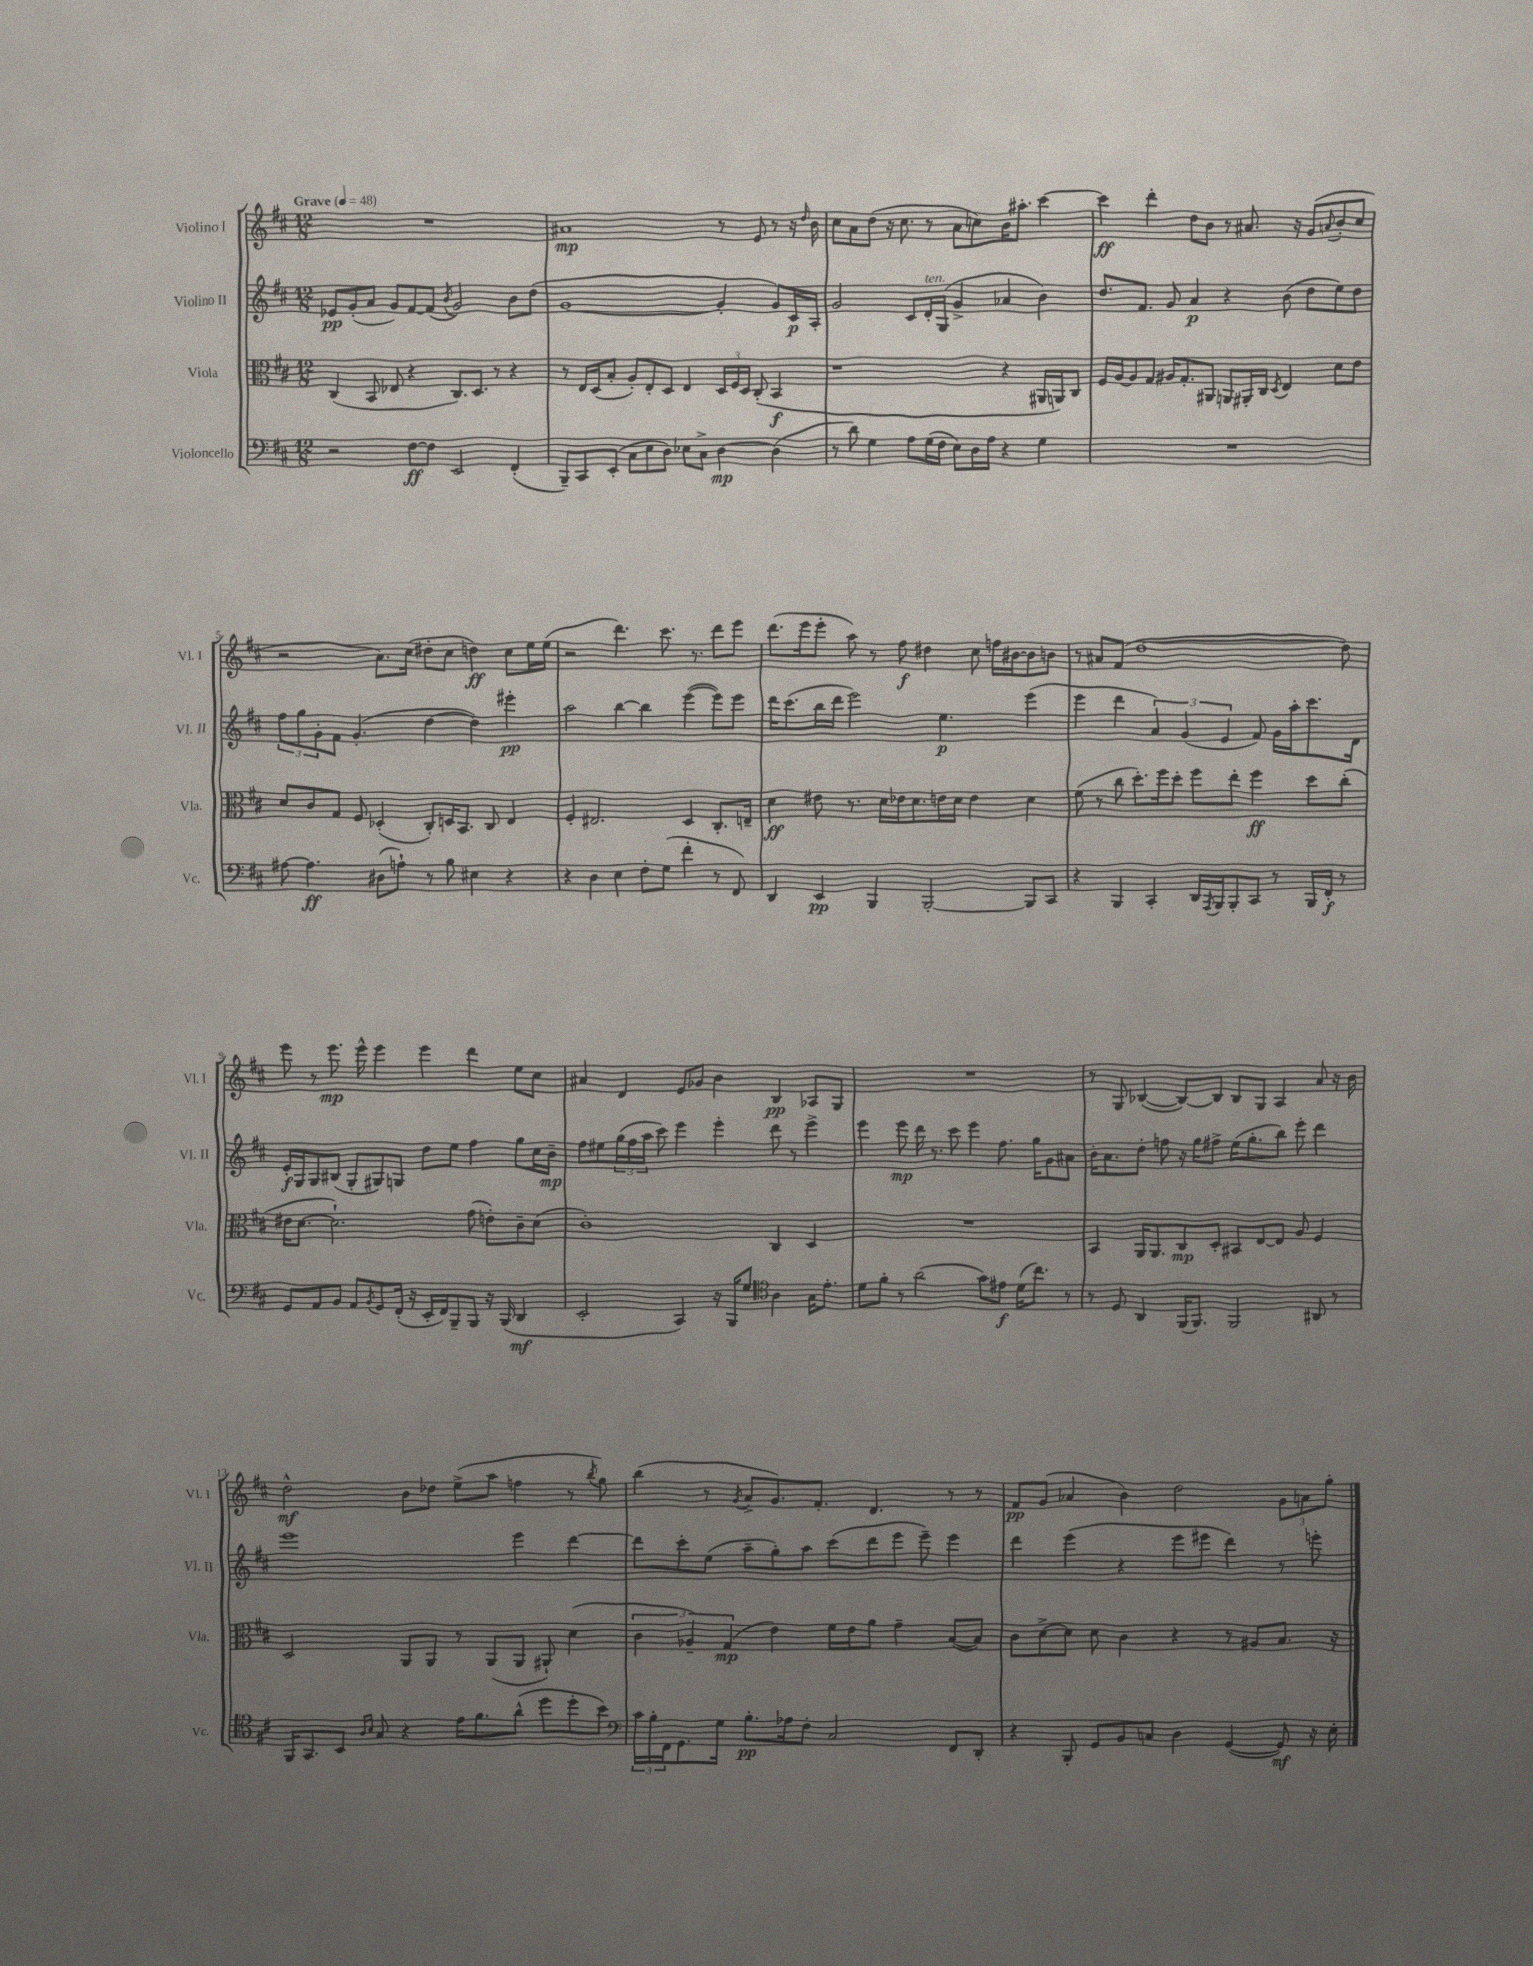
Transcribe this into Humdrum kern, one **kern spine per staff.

**kern	**kern	**kern	**kern
*staff4	*staff3	*staff2	*staff1
*clefF4	*clefC3	*clefG2	*clefG2
*k[f#c#]	*k[f#c#]	*k[f#c#]	*k[f#c#]
*M12/8	*M12/8	*M12/8	*M12/8
*MM48	*MM48	*MM48	*MM48
2r	(4C#	8e-	1.r
.	.	(8g'	.
.	8BB	8a	.
.	8E-	8g)	.
[8F#	4r	[8f#	.
8F#]	.	(8f#]	.
.	.	8qb	.
2EE	8.C#)	2g)	.
.	8.D	.	.
.	8r	.	.
(4FF#'	4r	8b	.
.	.	(8dd	.
=	=	=	=
8BBB~)	8r	[1g	1a#
8CC#	16E	.	.
.	(16D	.	.
(8EE'	8B'	.	.
8C#	8A')	.	.
8E	8E'	.	.
8D)	8D	.	.
8E-	4E	.	.
8C#^	.	.	.
[4D	24D	4g']	8r
.	24F#	.	.
.	24D	.	.
.	(8C#'	.	8e
(4D]	4BB	8g)	8r
.	.	16c#	16r
.	.	.	16qqdd
.	.	16A'	16b
=	=	=	=
8r	1r	2g	8cc#
8d)	.	.	8a
4G	.	.	(8dd
.	.	.	16r
.	.	.	8.cc#
8A	.	8c#	.
(16G	.	16d'	8r
16F#	.	(16G	.
8E)	.	4g^	8a
16D	.	.	8cc)
16A	.	.	.
4r	4r	4a-	16b
.	.	.	8.aa#'
4G	16AA#	4b)	[4ccc#
.	16AA)	.	.
.	8C#	.	.
=	=	=	=
1.r	16F#	8.dd	4ccc#]
.	[16A	.	.
.	8A]	.	.
.	.	8.f#	.
.	8G	.	4ddd'
.	16A#	8g	.
.	8.G'	.	.
.	.	4a	8dd
.	8AA#	.	8b
.	8AA	4r	8r
.	16AA#'	.	8.a#
.	16C#	.	.
.	8qD	.	.
.	4E	(8b	.
.	.	.	16r
.	.	8dd	(8g
.	.	.	8qqa
.	8d	8ee)	8b'
.	8e	8dd	8cc#
=	=	=	=
[8A#	8d	12ff#	2r
.	.	12gg	.
4.A#]	8c#	.	.
.	.	12g'	.
.	8G	8f#	.
.	8F#	(4.g'	.
(8D#	(4D-'	.	8.a)
8A`)	.	.	.
.	.	.	(16cc#
8r	8C#')	[4dd	8dd#'
8B	16D	.	8cc#
.	8.BB	.	.
4E#	.	4dd])	4dd)
.	8C#	.	.
4r	4E	4eee#'	8cc#
.	.	.	16ee
.	.	.	(16ee
=	=	=	=
4r	4F#'	2aa	2r
4D	2.E#	.	.
4E	.	[4bb	4.ddd)
8F#'	.	4bb]	.
(8G	.	.	8.ccc#
4f#'	4D	([4eee	.
.	.	.	8.r
8r	8.C#'	8eee])	8ddd
8FF#)	.	8eee	8eee
.	16E~	.	.
=	=	=	=
4DD	4d	16ddd	(8.ddd
.	.	(8.ccc#	.
.	.	.	16eee
4EE	8e#	16bb	8eee'
.	.	16ddd	.
.	8.r	2eee)	8aa)
4BBB	.	.	8r
.	16d	.	.
.	16e-	.	8ff#
.	8.d	.	.
[2BBB'	.	.	4dd#
.	16e	4.ee	.
.	16d	.	.
.	4e	.	8cc#
.	.	.	16ff
.	.	.	[16b#
8BBB]	4d	(4eee	8b#]
8CC#	.	.	8b
=	=	=	=
4r	(8f#	4eee	8r
.	8r	.	8a#
4BBB	8cc#	4ddd	(8f#
.	8.dd')	.	[1dd
4CC#'	.	6a)	.
.	16ff#	.	.
.	8dd'	.	.
.	.	(6g	.
16DD	8ff#	.	.
8qAAA	.	.	.
16BBB	.	.	.
.	.	6e	.
8BBB'	8ee'	.	.
8CC#	4ff#	8f#)	.
8r	.	16g	.
.	.	16aa'	.
16BBB	8dd	8.ccc#	.
16FF#'	.	.	.
8r	(8cc#'	.	8dd])
.	.	16d	.
=	=	=	=
8GG	16e#	16e'	8eee
.	[8.d	16G	.
8AA	.	8G	8r
8BB	2.d`])	(8B#	8.eee
8AA	.	8G'	.
.	.	.	16eee^^
8qBB	.	.	.
8GG	.	8G#)	4eee
(16FF#'	.	8G	.
16r	.	.	.
16EE'	.	8dd	4eee
16FF#)	.	.	.
8BBB~	.	8ee	.
8BBB	(8g	4ff#	4ddd
16r	8e')	.	.
(16BBB	.	.	.
4DD	8c#~	8gg	8ee
.	(8d	16cc#	8cc#
.	.	16b~	.
=	=	=	=
2EE'	1c#')	8ff#	4a#
.	.	8ee#	.
.	.	(24gg	4d
.	.	24ff#	.
.	.	24aa	.
.	.	8ccc#)	.
4CC#)	.	4eee	8e
.	.	.	8g-
16r	.	4eee'	4b
16BBB	.	.	.
8G	.	.	.
*clefC4	*	*	*
4A	4C#	8ddd	4B
.	.	8r	.
16G	4D	4eee^	8A-
8.e'	.	.	.
.	.	.	8G
=	=	=	=
8d	1.r	4eee	1.r
8f#'	.	.	.
8r	.	8eee	.
(2a	.	16ddd	.
.	.	8.r	.
.	.	8ccc#	.
.	.	4eee	.
8g)	.	.	.
8e#	.	8.ff#	.
(16d	.	.	.
8.cc#)	.	16gg	.
.	.	8g	.
8r	.	8a#	.
=	=	=	=
8r	4BB	16b'	8r
.	.	8.a	.
8D	.	.	8G
4AA	16AA	8dd'	([4B-
.	8.AA	.	.
.	.	8ff	.
(16FF#	8C#	16r	8B-_)
8.FF#)	.	16gg	.
.	8D'	8ff#^	8B-]
2FF#	8BB#	(16ee	8B-
.	.	8.gg'	.
.	[8E	.	8G
.	8E]	8bb)	4A
.	8A	8eee'	.
8AA#	4F#	4ddd	8a
8r	.	.	16r
.	.	.	16b
=	=	=	=
16FF#	2D	1eee	2dd^^
8.GG	.	.	.
8BB	.	.	.
16qqA	.	.	.
16qqB	.	.	.
8G	.	.	.
4r	8AA	.	8b
.	8AA	.	8dd-
16e	8r	.	(8ee^
8.f#	.	.	.
.	(8AA	.	8aa
(8a^^	8AA	4eee	4ff
8dd	8AA#`)	.	.
8dd'	(4d	[4ddd	8r
.	.	.	8qbb
8b)	.	.	8gg)
=	=	=	=
*clefF4	*	*	*
24c#	6c#	8ddd]	(4bb
24B'	.	.	.
24FF#	.	.	.
8.GG	.	8ccc#'	.
.	6A-~)	.	.
.	.	(8ee	8r
16G	.	.	.
.	(6G	.	.
.	.	.	8qg
8.B'	.	8aa~	8a^
.	4e)	8gg')	8.g)
16A-	.	.	.
8F#'	.	8aa	.
.	.	.	8.f#'
2C#	16f#	(8ccc#	.
.	16e	.	.
.	8a	8ddd	4.d
.	4g~	8eee	.
.	.	8eee~)	.
8FF#	([8B	4eee	8r
8DD'	8B])	.	8r
=	=	=	=
4r	8c#	4ddd	8f#
.	[8d^	.	(8g
8BBB'	8d]	(4eee	4a-
8GG	8d	.	.
8BB	4c#	4r	4b)
8C	.	.	.
4D	4r	8eee	2dd
.	.	8eee#	.
([4GG	8r	4ddd)	.
.	8A#	.	.
8GG])	8.B	8r	12g
.	.	.	12a
16r	.	8eee'	.
.	.	.	12gg'
16E'	16r	.	.
==	==	==	==
*-	*-	*-	*-
